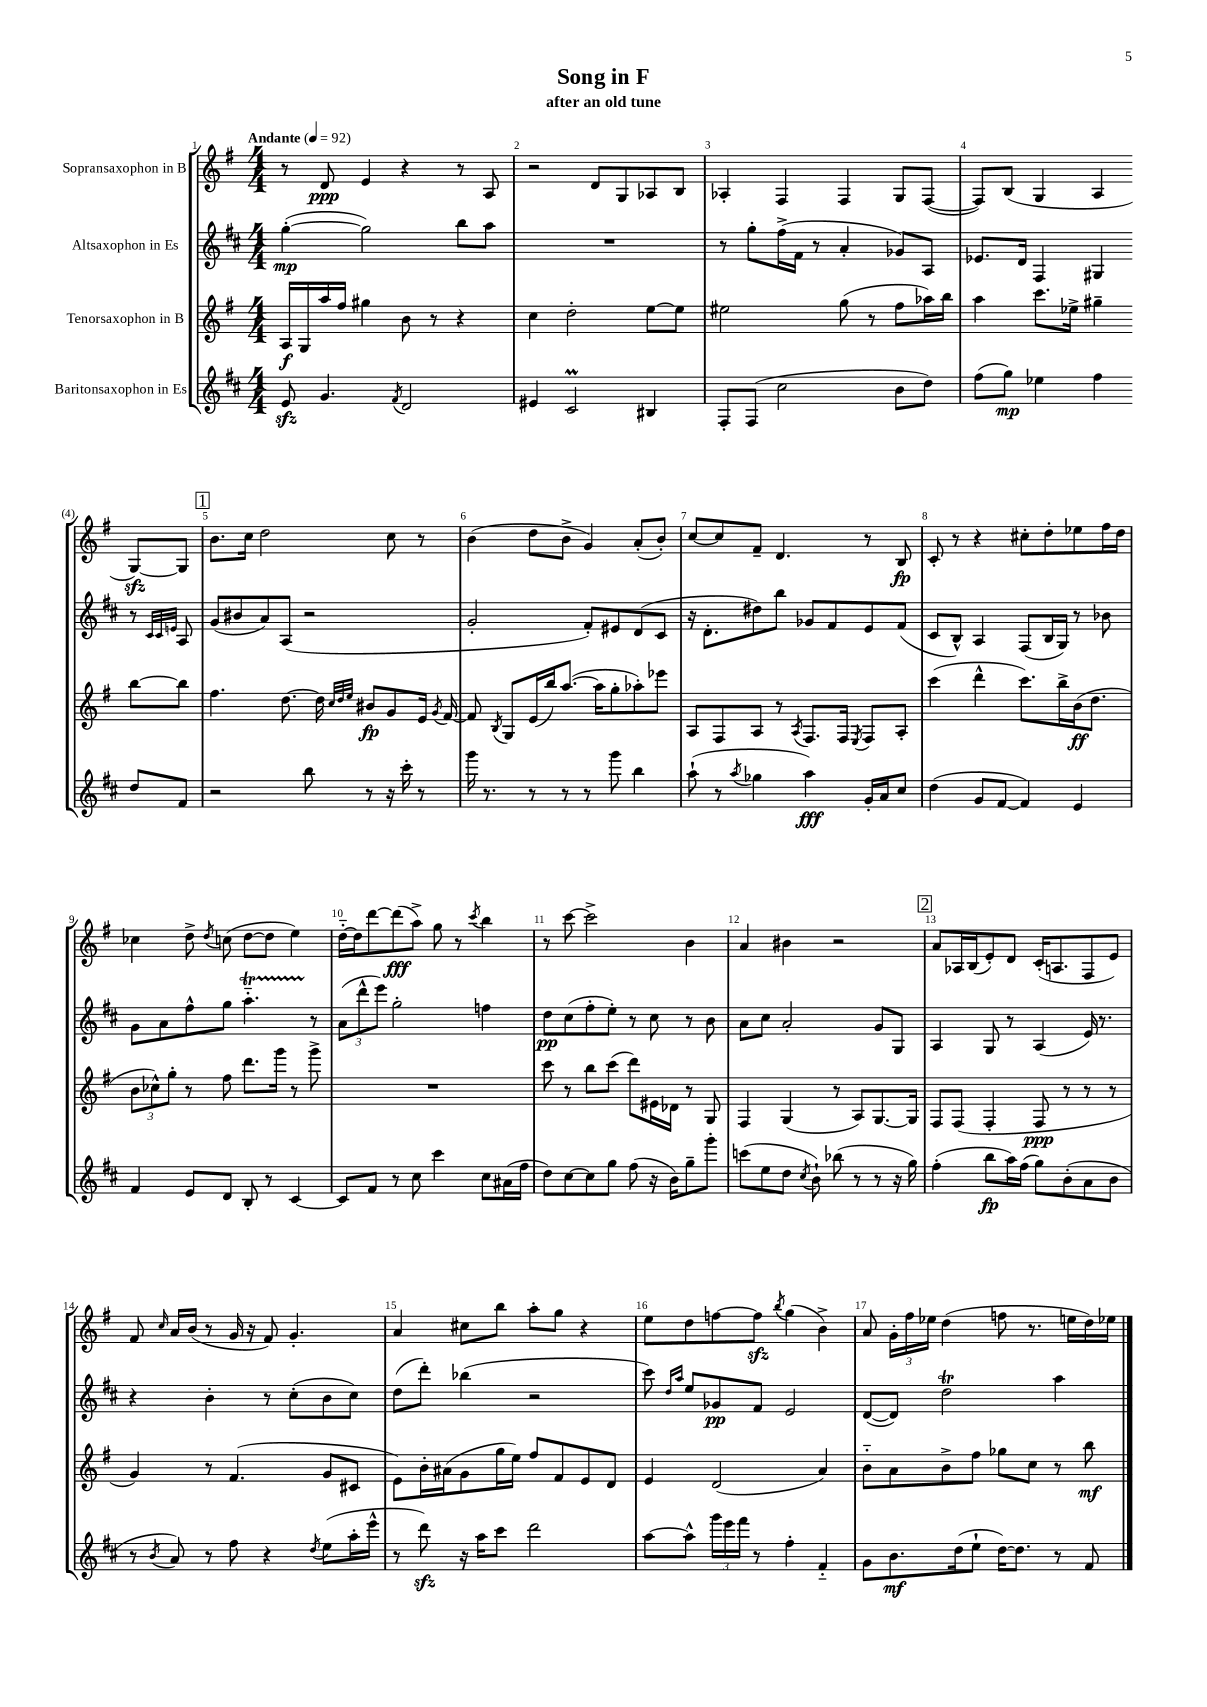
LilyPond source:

\header { title = "Song in F" subtitle = "after an old tune" }
<<
\new StaffGroup <<
\new Staff = "s0" \with { instrumentName = "Sopransaxophon in B" } {
    \clef treble \key g \major \numericTimeSignature \time 4/4 \tempo "Andante" 4 = 92
    \autoBeamOff r8 d'8\ppp e'4 r4 r8 a8 |
    r2 d'8[ g8 aes8 b8] |
    aes4-. fis4 fis4 g8[ fis8]~( |
    fis8[) b8]( g4 a4 g8[~\sfz) g8] |
    \mark \markup { \box "1" } b'8.[ c''16] d''2 c''8 r8 |
    b'4( d''8[ b'8]-> g'4) a'8[-.( b'8]-.) |
    c''8[~ c''8 fis'8]-- d'4. r8 b8\fp |
    c'8-. r8 r4 cis''8[-. d''8-. ees''8 fis''16 d''16] |
    ces''4 d''8-> \acciaccatura { d''8 } c''8( d''8[~ d''8] e''4) |
    d''16[~-_ d''16 d'''8~ d'''8\fff( a''8]->) g''8 r8 \acciaccatura { c'''8 } b''4 |
    r8 c'''8~ c'''2-> b'4 |
    a'4 bis'4 r2 |
    \mark \markup { \box "2" } a'8[ aes16 b16( e'8-.) d'8] c'16[-.( a8. fis8 e'8]) |
    fis'8 \grace { c''16 } a'16[ b'16]( r8 g'16 r16 fis'8) g'4.-. |
    a'4 cis''8[ b''8] a''8[-. g''8] r4 |
    e''8[ d''8 f''8~ f''8]\sfz \acciaccatura { b''8 } g''4( b'4->) |
    a'8 \tuplet 3/2 { g'16[-. fis''16 ees''16] } d''4( f''8 r8. e''16[ d''16) ees''16] \bar "|." |
}
\new Staff = "s1" \with { instrumentName = "Altsaxophon in Es" } {
    \clef treble \key d \major \numericTimeSignature \time 4/4
    \autoBeamOff g''4~-.\mp( g''2) b''8[ a''8] |
    R1 |
    r8 g''8[-. fis''16->( fis'16] r8 a'4-. ges'8[) a8] |
    ees'8.[ d'16] fis4 gis4 r8 \grace { cis'32[ cis'32 e'32] } a8 |
    \mark \markup { \box "1" } g'8[( bis'8 a'8) a8]( r2 |
    g'2-. fis'8[-.) eis'8 d'8( cis'8] |
    r16 d'8.[-. dis''8) b''8] ges'8[ fis'8 e'8 fis'8]( |
    cis'8[ b8]-^) a4 fis8[( b16 g16]) r8 bes'8 |
    g'8[ a'8 fis''8-^ g''8] a''4.-_\startTrillSpan r8\stopTrillSpan |
    \tuplet 3/2 { a'8[( d'''8-^ e'''8]) } g''2-. f''4 |
    d''8[\pp cis''8( fis''8-. e''8]-.) r8 cis''8 r8 b'8 |
    a'8[ cis''8] a'2-. g'8[ g8] |
    \mark \markup { \box "2" } a4 g8 r8 a4( e'16) r8. |
    r4 b'4-. r8 cis''8[-.( b'8 cis''8]) |
    d''8[( d'''8]-.) bes''4( r2 |
    cis'''8) \grace { d''16[ a''16] } e''8[ ges'8\pp fis'8] e'2 |
    d'8[~( d'8]) d''2\trill a''4 \bar "|." |
}
\new Staff = "s2" \with { instrumentName = "Tenorsaxophon in B" } {
    \clef treble \key g \major \numericTimeSignature \time 4/4
    \autoBeamOff a16[\f g16 a''16 fis''16] gis''4 b'8 r8 r4 |
    c''4 d''2-. e''8[~ e''8] |
    eis''2 g''8( r8 fis''8[ aes''16) b''16] |
    a''4 c'''8.[ ees''16]-> gis''4-- b''8[~ b''8] |
    \mark \markup { \box "1" } fis''4. d''8.~ d''16 \grace { c''32[ d''32 e''32] } bis'8[\fp g'8 e'16] \acciaccatura { g'8 } fis'16~ |
    fis'8 \acciaccatura { b8 } g8[ e'16( b''16) a''8.]~( a''16[ g''8-. aes''8-.) ees'''8] |
    a8[ fis8 a8] r8 \acciaccatura { a8 } fis8.[ fis16] \acciaccatura { e8 } fis8[ a8]-. |
    c'''4( d'''4-^ c'''8.[) b''16-> b'16\ff( d''8.] |
    \tuplet 3/2 { b'8[ ces''8-^) g''8]-. } r8 fis''8 d'''8.[ g'''16] r8 g'''8-> |
    R1 |
    c'''8 r8 b''8[ c'''8]( d'''8[) eis'16 des'16] r8 g8 |
    fis4 g4( r8 a8[) g8.~ g16] |
    \mark \markup { \box "2" } fis8[ fis8]( fis4-. fis8\ppp r8 r8 r8 |
    g'4) r8 fis'4.( g'8[ cis'8] |
    e'8[) b'16-. ais'16( g'8 g''16 e''16]) fis''8[ fis'8 e'8 d'8] |
    e'4 d'2( a'4) |
    b'8[-_ a'8 b'8-> fis''8] ges''8[ c''8] r8 b''8\mf \bar "|." |
}
\new Staff = "s3" \with { instrumentName = "Baritonsaxophon in Es" } {
    \clef treble \key d \major \numericTimeSignature \time 4/4
    \autoBeamOff e'8\sfz g'4. \acciaccatura { fis'8 } d'2 |
    eis'4 cis'2\prall bis4 |
    fis8[-. fis8]( cis''2 b'8[ d''8]) |
    fis''8[( g''8]\mp) ees''4 fis''4 d''8[ fis'8] |
    \mark \markup { \box "1" } r2 b''8 r8 r16 cis'''16-. r8 |
    g'''16 r8. r8 r8 r8 g'''8 b''4 |
    a''8-!( r8 \acciaccatura { a''8 } ges''4 a''4\fff) g'16[-. a'16 cis''8] |
    d''4( g'8[ fis'8]~ fis'4) e'4 |
    fis'4 e'8[ d'8] b8-. r8 cis'4~ |
    cis'8[ fis'8] r8 cis''8 cis'''4 cis''8[ ais'16( fis''16] |
    d''8[) cis''8~ cis''8 g''8] fis''8( r16 b'16[) g''8-- g'''8]-. |
    c'''8[( e''8 d''8] \acciaccatura { cis''8 } b'8-!) bes''8( r8 r8 r16 g''16) |
    \mark \markup { \box "2" } fis''4-.( b''8[\fp a''16) fis''16]( g''8[) b'8-.( a'8 b'8] |
    r8 \acciaccatura { b'8 } a'8) r8 fis''8 r4 \acciaccatura { d''8 } e''8[( a''16-. e'''16]-^ |
    r8 d'''8\sfz) r16 a''16[ cis'''8] d'''2 |
    a''8[~ a''8]-^ \tuplet 3/2 { g'''16[ e'''16 fis'''16] } r8 fis''4-. fis'4-_ |
    g'8[ b'8.\mf d''16( e''8]-! d''16[~) d''8.] r8 fis'8 \bar "|." |
}
>>
>>
\layout { \context { \Score \override BarNumber.break-visibility = ##(#f #t #t) barNumberVisibility = #all-bar-numbers-visible } }
